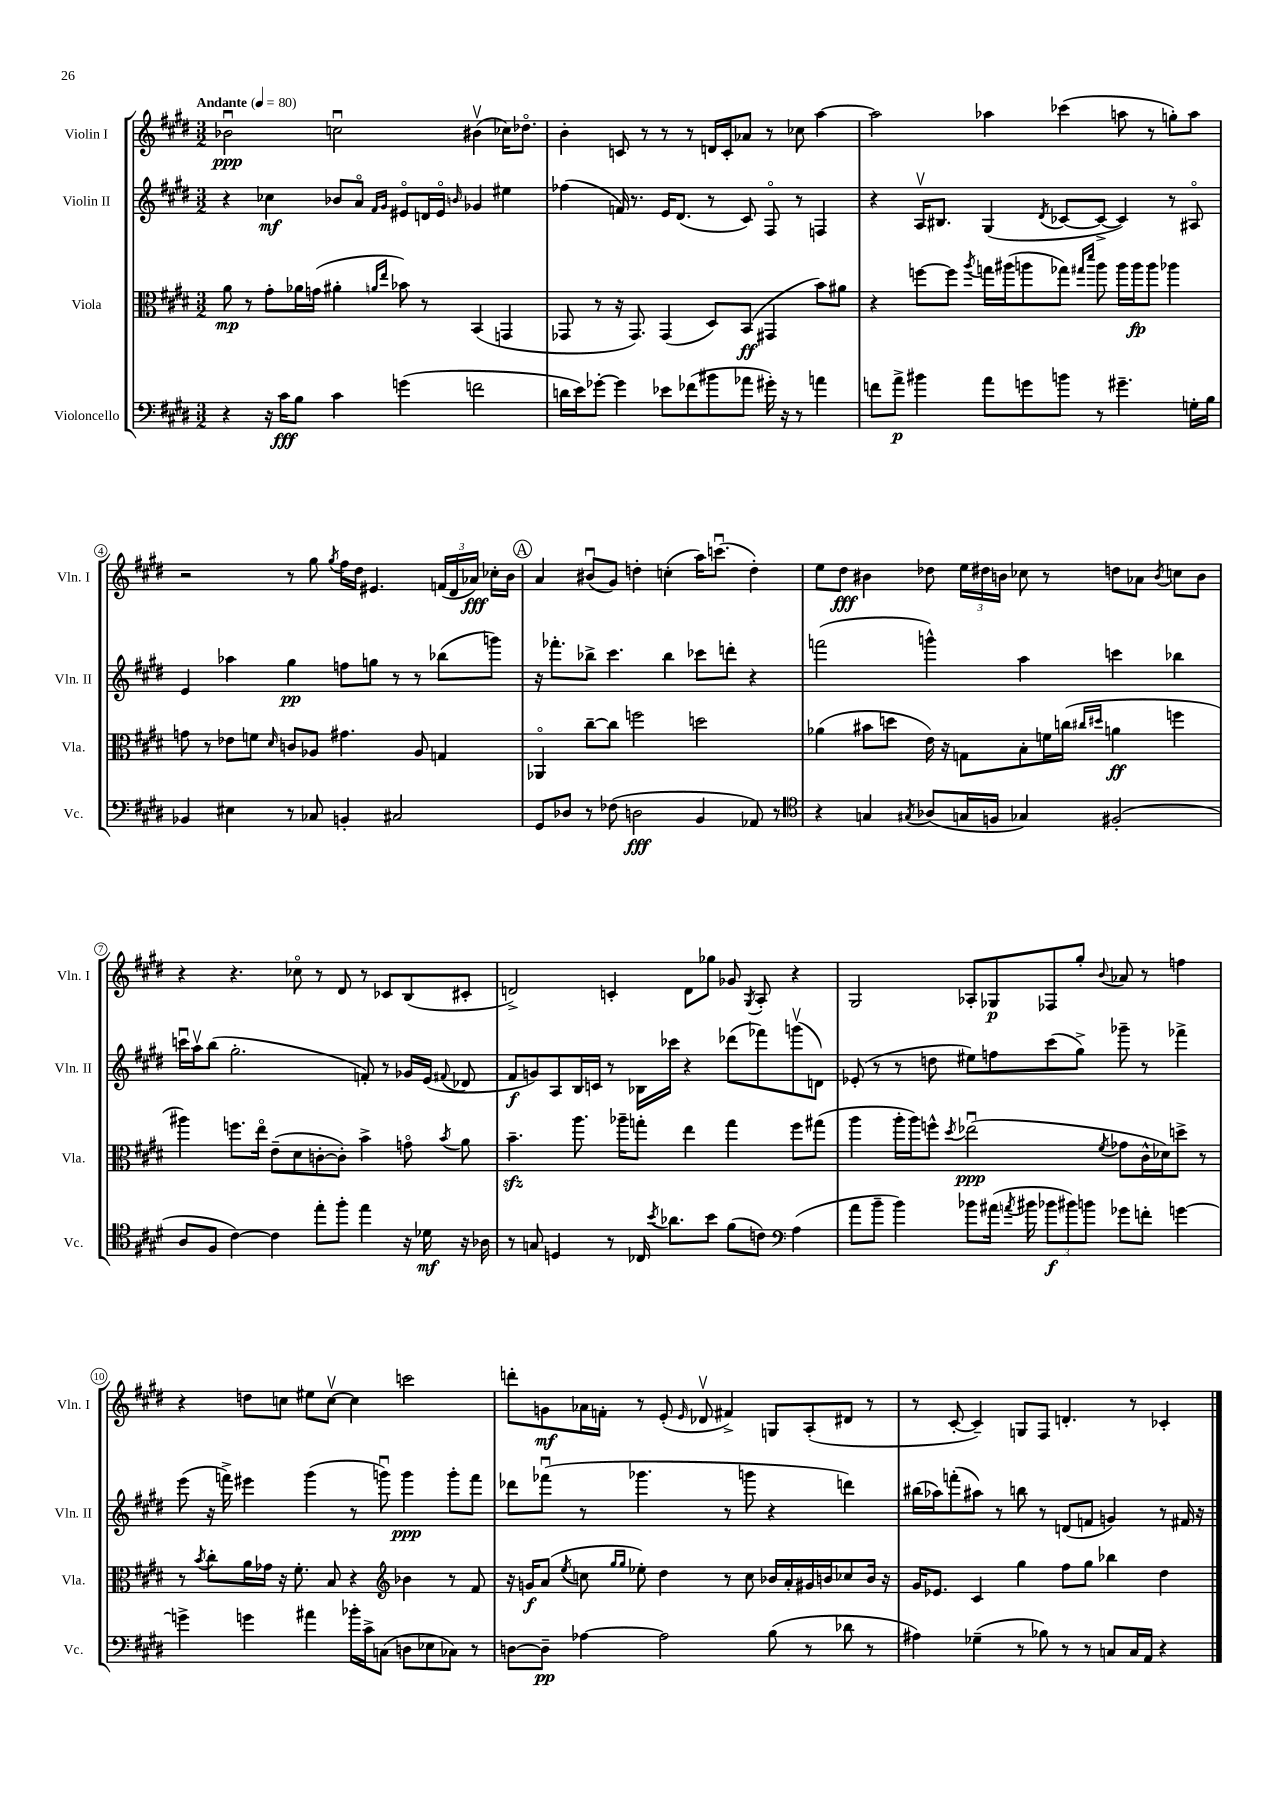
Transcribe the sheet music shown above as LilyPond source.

<<
\new StaffGroup <<
\new Staff = "s0" \with { instrumentName = "Violin I" shortInstrumentName = "Vln. I" } {
    \clef treble \key e \major \numericTimeSignature \time 3/2 \tempo "Andante" 4 = 80
    \autoBeamOff bes'2\downbow\ppp c''2\downbow bis'4\upbow( ces''16[) des''8.]\flageolet |
    b'4-. c'8 r8 r8 r8 d'16[ c'16-. aes'8] r8 ces''8 a''4~ |
    a''2 aes''4 ces'''4( a''8 r8 g''8[-.) a''8] |
    r2 r8 gis''8 \acciaccatura { gis''8 } fis''16[ dis''16] eis'4. \tuplet 3/2 { f'16[( dis'16 aes'16]\fff) } ces''16[-. b'16] |
    \mark \markup { \circle "A" } a'4 bis'8[\downbow( gis'8]) d''4-. c''4-.( a''16[) c'''8.]\downbow( d''4-.) |
    e''8[ dis''8]\fff bis'4 des''8 \tuplet 3/2 { e''16[ dis''16 b'16] } ces''8 r8 d''8[ aes'8] \acciaccatura { b'8 } c''8[ b'8] |
    r4 r4. ces''8\flageolet r8 dis'8 r8 ces'8[ b8( cis'8]-. |
    d'2->) c'4-. d'8[ ges''8] ges'8 \acciaccatura { gis8 } a8-. r4 |
    gis2 aes8[-. ges8\p fes8 gis''8]-. \appoggiatura { b'8 } aes'8 r8 f''4 |
    r4 d''8[ c''8] eis''8[ c''8]~\upbow c''4 c'''2 |
    d'''8[-. g'8\mf aes'16 f'16]-. r8 e'8-.( \grace { e'16 } des'8\upbow fis'4->) g8[ a8-.( dis'8] r8 |
    r8 cis'8~-. cis'4--) g8[ fis8] d'4.-. r8 ces'4-. \bar "|." |
}
\new Staff = "s1" \with { instrumentName = "Violin II" shortInstrumentName = "Vln. II" } {
    \clef treble \key e \major \numericTimeSignature \time 3/2
    \autoBeamOff r4 ces''4\mf bes'8[ a'8]\flageolet \grace { fis'16[ gis'16] } eis'8[\flageolet d'16 eis'16]\flageolet \grace { b'16 } ges'4 eis''4 |
    fes''4( f'16) r8. e'16[ dis'8.]( r8 cis'8) fis8\flageolet r8 f4 |
    r4 a16[\upbow bis8.] gis4( \acciaccatura { dis'8 } ces'8[~ ces'8]~-> ces'4) r8 ais8\flageolet |
    e'4 aes''4 gis''4\pp f''8[ g''8] r8 r8 bes''8[( g'''8]) |
    \mark \markup { \circle "A" } r16 fes'''8.[-. bes''8]-> cis'''4. bes''4 ces'''8[ d'''8]-. r4 |
    f'''2( g'''4-^) a''4 c'''4 bes''4 |
    c'''16[\downbow a''16\upbow b''8]( gis''2.-. f'8-.) r8 ges'16[ e'16]( \appoggiatura { fis'8 } des'8 |
    fis'8[\f g'8) a8 b16 c'16] r8 bes16[ ces'''16] r4 des'''8[( fes'''8) g'''8\upbow( d'8]) |
    ees'8-.( r8 r8 d''8 eis''8[) f''8 cis'''8( gis''8]->) ges'''8-- r8 fes'''4-> |
    e'''8( r16 f'''16->) eis'''4 gis'''4( r8 g'''8\downbow) g'''4\ppp g'''8[-. f'''8] |
    des'''8[ fes'''8]\downbow( r8 ges'''4. r8 g'''8 r4 d'''4) |
    bis''16[( aes''16) f'''8-.( ais''8]) r8 b''8 r8 d'8[( f'8] g'4) r8 fis'16 r16 \bar "|." |
}
\new Staff = "s2" \with { instrumentName = "Viola" shortInstrumentName = "Vla." } {
    \clef alto \key e \major \numericTimeSignature \time 3/2
    \autoBeamOff a'8\mp r8 gis'8[-. aes'16 g'16]( ais'4-. \grace { a'16[ e''16] } bes'8) r8 b,4( g,4 |
    ges,8 r8 r16 ges,8.) ges,4( dis8[) b,8]\ff( gis,4 b'8[) ais'8] |
    r4 f''8[~ f''8] \acciaccatura { a''8 } g''16[ ais''16( a''8 ges''8]) \grace { gis''16[ dis'''16] } a''8 a''16[ a''16\fp a''8] aes''4 |
    g'8 r8 ees'8[ f'8] \grace { dis'16 } c'8[ aes8] gis'4. aes8 g4 |
    \mark \markup { \circle "A" } aes,4\flageolet cis''8[~-- cis''8] f''2 d''2 |
    aes'4( bis'8[ d''8] e'16) r16 g8[ b8-. f'16 c''16]( \grace { cis''16[ dis''16] } a'4\ff f''4 |
    ais''4) f''8.[ e''16]\flageolet e'8[--( dis'8 c'8~-. c'8]-.) b'4-> g'8\flageolet \acciaccatura { b'8 } a'8 |
    b'4.--\sfz a''8. aes''16[-- g''8]-. e''4 g''4 fis''8[ gis''8]( |
    a''4 a''16[-. a''16) f''8]-^ \acciaccatura { dis''8 } ees''2\downbow\ppp( \acciaccatura { fis'8 } ges'8[ cis'16-^ des'16) d''8]-> r8 |
    r8 \acciaccatura { b'8 } cis''8[-. a'16 ges'16] r16 fis'8.-. b8 r4 \clef treble bes'4 r8 fis'8 |
    r16 g'16[\f a'8]( \acciaccatura { e''8 } c''8 \grace { gis''16[ gis''16] } ees''8-.) dis''4 r8 c''8 bes'16[ a'16-. gis'16 b'16 ces''8 b'16] r16 |
    gis'16[ ees'8.] cis'4 gis''4 fis''8[ gis''8] bes''4 dis''4 \bar "|." |
}
\new Staff = "s3" \with { instrumentName = "Violoncello" shortInstrumentName = "Vc." } {
    \clef bass \key e \major \numericTimeSignature \time 3/2
    \autoBeamOff r4 r16 cis'16[\fff b8] cis'4 g'4( f'2 |
    d'16[ e'16) ges'8]~-. ges'4 ees'8[ fes'8( bis'8 aes'8] gis'16-.) r16 r8 a'4 |
    f'8[ a'8]->\p bis'4 a'8[ g'8 b'8] r8 gis'4.-- g16[-. b16] |
    bes,4 eis4 r8 ces8 b,4-. cis2 |
    \mark \markup { \circle "A" } gis,8[ des8] r8 fes8( d2\fff b,4 aes,8) r8 |
    \clef tenor r4 g4 \acciaccatura { gis8 } aes8[( g16 f16] ges4) fis2-.( |
    a8[ fis8] cis'4~) cis'4 e''8[-. fis''8]-. e''4 r16 des'16\mf r16 aes16 |
    r8 g8 d4 r8 ces16 \acciaccatura { b'8 } aes'8.[ b'8] fis'8[( c'8]) \clef bass a4( |
    a'8[ b'8]-- b'4) bes'8[ ais'16]( \acciaccatura { a'8 } bis'16 \tuplet 3/2 { bes'8[\f bis'8) b'8] } ges'8[ f'8]-. g'4~ |
    g'4-> g'4 ais'4 bes'16[-. cis'16-> c8]( d8[ ees8 ces8]) r8 |
    d8[~ d8]--\pp aes4~ aes2 b8( r8 des'8 r8 |
    ais4) ges4--( r8 bes8) r8 r8 c8[ c16 a,16] r4 \bar "|." |
}
>>
>>
\layout { \context { \Score \override BarNumber.stencil = #(make-stencil-circler 0.1 0.3 ly:text-interface::print) } }
